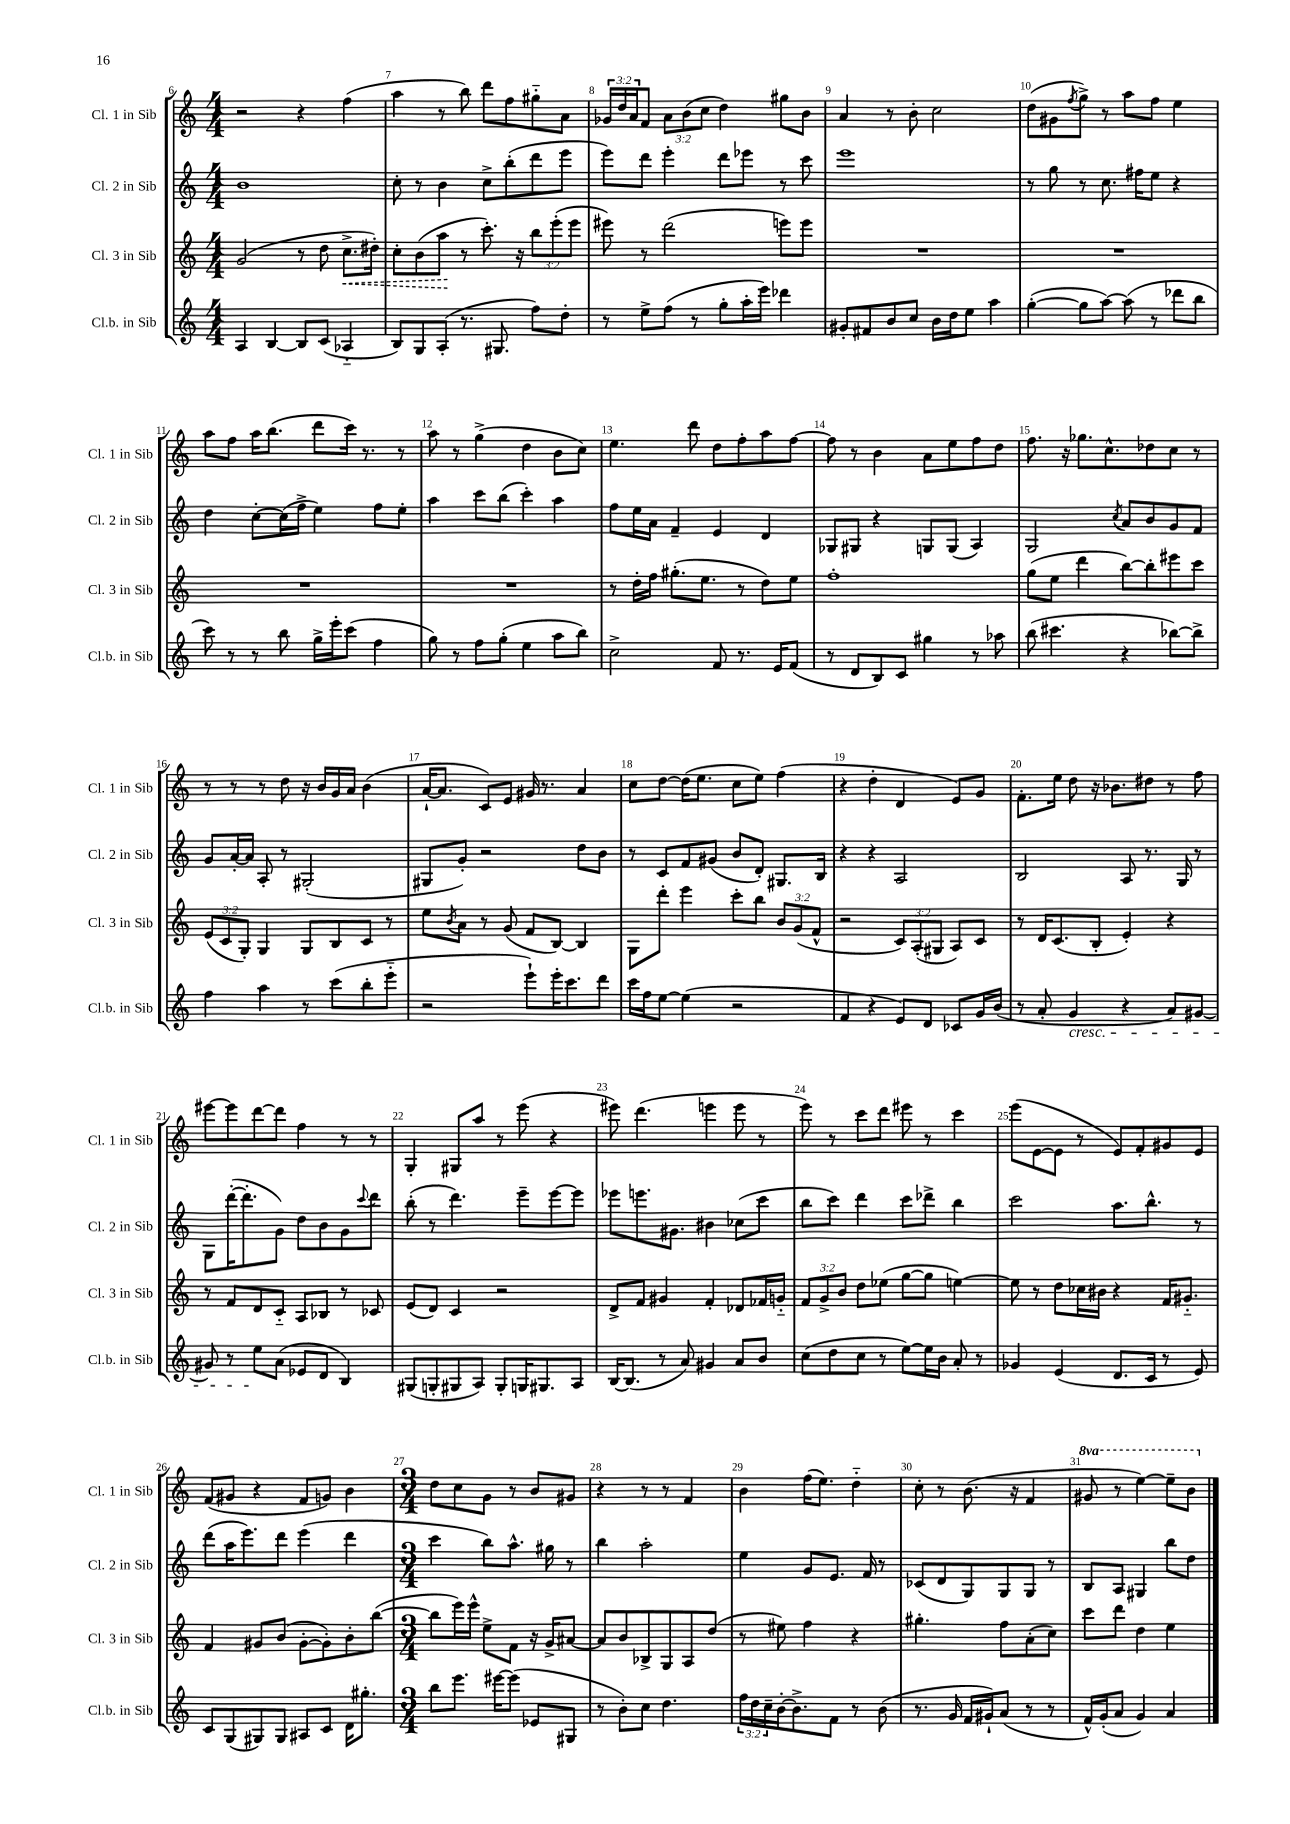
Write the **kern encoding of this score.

**kern	**kern	**dynam	**kern	**kern
*part4	*part3	*part3	*part2	*part1
*staff4	*staff3	*staff3	*staff2	*staff1
*I"Cl.b. in Sib	*I"Cl. 3 in Sib	*	*I"Cl. 2 in Sib	*I"Cl. 1 in Sib
*I'Cl.b. in Sib	*I'Cl. 3 in Sib	*	*I'Cl. 2 in Sib	*I'Cl. 1 in Sib
*clefG2	*clefG2	*	*clefG2	*clefG2
*k[]	*k[]	*	*k[]	*k[]
*M4/4	*M4/4	*	*M4/4	*M4/4
=6	=6	=6	=6	=6
4A/	(2g/	.	1b	2r
[4B/	.	.	.	.
8B/L]	8r	.	.	4r
(8c/J	8dd\	.	.	.
!	!	!LO:HP:b	!	!
4A-X/	8.cc^\L	<	.	(4ff\
.	16dd#X'\Jk)	.	.	.
=7	=7	=7	=7	=7
8B/L)	8cc'\L	.	8cc'\	4aa\
8G/	(8b\	.	8r	.
(8A'/J	8aa\J	.	4b\	8r
8.r	8r	[	.	8bb\)
.	8.ccc'\)	.	8cc^\L	8ddd\L
8.G#X/	.	.	.	.
.	.	.	(8bb'\	8ff\
.	16r	.	.	.
8ff\L)	12bb\L	.	8ddd\	8gg#X\
.	(12eee'\	.	.	.
8dd'\J	.	.	8eee\J	8a\J
.	12eee\J	.	.	.
=8	=8	=8	=8	=8
8r	8eee#X\)	.	8eee\L)	24g-X/LL
.	.	.	.	24dd/
.	.	.	.	24a/J
8ee^\L	8r	.	8ddd\J	8f/J
(8ff\J	(2ddd\	.	4eee'\	12a\L
.	.	.	.	(12b\
8r	.	.	.	.
.	.	.	.	12cc\J
8gg'\L	.	.	8ddd\L	4dd\)
16aa'\L	.	.	8eee-X\J	.
16eee\JJ)	.	.	.	.
4ddd-X\	8eeen\L)	.	8r	8gg#X\L
.	8eee\J	.	8ccc\	8b\J
=9	=9	=9	=9	=9
8g#X'/L	1r	.	1eee	4a/
8f#X/	.	.	.	.
8b/	.	.	.	8r
8cc/J	.	.	.	8b'\
16b\LL	.	.	.	2cc\
16dd\J	.	.	.	.
8ee\J	.	.	.	.
4aa\	.	.	.	.
=10	=10	=10	=10	=10
([4gg'\	1r	.	8r	(8dd\L
.	.	.	8gg\	8g#X\
.	.	.	.	8qff/
8gg\L]	.	.	8r	8gg^\J)
[8aa\J)	.	.	8.cc\	8r
(8aa\]	.	.	.	8aa\L
.	.	.	16ff#X\KL	.
8r	.	.	8ee\J	8ff\J
8ddd-X\L	.	.	4r	4ee\
8bb\J	.	.	.	.
!!LO:LB:g=z
=11	=11	=11	=11	=11
8ccc\)	1r	.	4dd\	8aa\L
8r	.	.	.	8ff\J
8r	.	.	[8cc'\L	16aa\KL
.	.	.	.	(8.bb\J
8bb\	.	.	(16cc\L]	.
.	.	.	16ff^\JJ	.
16gg^\LL	.	.	4ee\)	8ddd\L
16eee'\J	.	.	.	.
(8ccc\J	.	.	.	16ccc\Jk)
.	.	.	.	8.r
4ff\	.	.	8ff\L	.
.	.	.	8ee'\J	8r
=12	=12	=12	=12	=12
8gg\)	1r	.	4aa\	8aa\
8r	.	.	.	8r
8ff\L	.	.	8ccc\L	(4gg^\
(8gg'\J	.	.	(8bb\J	.
4ee\	.	.	4ccc'\)	4dd\
8aa\L	.	.	4aa\	8b\L
8bb\J)	.	.	.	8cc\J)
=13	=13	=13	=13	=13
2cc^\	8r	.	8ff\L	4.ee\
.	16dd'\LL	.	16ee\L	.
.	16ff\JJ	.	16a\JJ	.
.	(8.gg#X'\L	.	4f~/	.
.	.	.	.	8ddd\
.	8.ee\J	.	.	.
8f/	.	.	4e/	8dd\L
8.r	8r	.	.	8ff'\
.	8dd\L)	.	4d/	8aa\
16e/KL	.	.	.	.
(8f/J	8ee\J	.	.	[8ff\J
=14	=14	=14	=14	=14
8r	1ff'	.	8G-X/L	8ff\]
8d/L	.	.	8G#X/J	8r
8B/)	.	.	4r	4b\
8c/J	.	.	.	.
4gg#X\	.	.	8Gn/L	8a\L
.	.	.	(8G/J	8ee\
8r	.	.	4A/)	8ff\
8aa-X\	.	.	.	8dd\J
=15	=15	=15	=15	=15
(8bb\	(8gg\L	.	2G/	8.ff\
4.ccc#X\	8ee\J	.	.	.
.	.	.	.	16r
.	4ddd\	.	.	8.gg-X\L
.	.	.	.	8.cc^^\
.	.	.	8qcc/	.
4r	[8bb\L)	.	8a/L	.
.	8bb'\]	.	8b/	8dd-X\
[8bb-X\L)	8eee#X\	.	8g/	8cc\J
8bb-^\J]	8ccc\J	.	8f/J	8r
!!LO:LB:g=z
=16	=16	=16	=16	=16
4ff\	(12e/L	.	8g/L	8r
.	12c/	.	.	.
.	.	.	[16a'/L	8r
.	12G'/J)	.	.	.
.	.	.	16a/JJ]	.
4aa\	4G/	.	8A'/	8r
.	.	.	8r	8dd\
8r	8G/L	.	(2G#X'/	16r
.	.	.	.	16b/LL
(8ccc\L	8B/	.	.	16g/
.	.	.	.	16a/JJ
8bb'\	8c/J	.	.	(4b\
8eee\J	8r	.	.	.
=17	=17	=17	=17	=17
2r	8ee\L	.	8G#X/L	[16a`/KL
.	.	.	.	8.a/J]
.	8qb/	.	.	.
.	8a\J	.	8g'/J)	.
.	8r	.	2r	8c/L)
.	(8g/	.	.	8e/J
8eee`\L)	8f/L	.	.	16g#X/
.	.	.	.	8.r
16eee'\K	[8B/J)	.	.	.
8.ccc\	.	.	.	.
.	4B/]	.	8dd\L	4a/
8ddd\J	.	.	8b\J	.
=18	=18	=18	=18	=18
16ccc\LL	8G\L	.	8r	8cc\L
16ff\J	.	.	.	.
[8ee\J	8ddd'\J	.	8c/L	[8dd\J
(4ee\]	4eee\	.	8f/	(16dd\KL]
.	.	.	.	8.ee\J
.	.	.	(8g#X/J	.
2r	8ccc'\L	.	8b/L	8cc\L
.	8bb\J	.	8d'/J)	8ee\J)
.	12b/L	.	8.G#X/L	(4ff\
.	(12g/	.	.	.
.	12f^^/J	.	.	.
.	.	.	16B/Jk	.
=19	=19	=19	=19	=19
4f/	2r	.	4r	4r
4r	.	.	4r	4dd'\
8e/L)	12c/L)	.	2A/	4d/
.	(12A'/	.	.	.
8d/J	.	.	.	.
.	12G#X/J	.	.	.
8c-X/L	8A/L)	.	.	8e/L)
16g/L	8c/J	.	.	8g/J
(16b/JJ	.	.	.	.
=20	=20	=20	=20	=20
8r	8r	.	2B/	8.f'\L
8a'/	16d/KL	.	.	.
.	(8.c/	.	.	16ee\Jk
!LO:TX:b:i:t=cresc.	!	!	!	!
4g/	.	.	.	8dd\
.	8B'/J	.	.	16r
.	.	.	.	8.b-X\L
4r	4e'/)	.	8A/	.
.	.	.	8.r	8dd#X\J
8a/L)	4r	.	.	8r
.	.	.	16G/	.
[8g#X/J	.	.	8r	8ff\
!!LO:LB:g=z
=21	=21	=21	=21	=21
8g#X/]	8r	.	8G\L	[8eee#X\L
8r	8f/L	.	([16ddd'\K	8eee#\]
.	.	.	8.ddd'\]	.
8ee\L	8d/	.	.	[8ddd\
(8a\J	8c/J	.	8g\J)	8ddd\J]
8e-X/L	8A/L	.	8dd\L	4ff\
8d/J	8B-X/J	.	8b\	.
4B/)	8r	.	8g\	8r
.	.	.	8qqccc/	.
.	8c-X/	.	8ddd\J	8r
=22	=22	=22	=22	=22
(8G#X/L	(8e/L	.	(8bb'\	4G'/
8Gn'/	8d/J)	.	8r	.
8G#X/	4c/	.	4.ddd\)	8G#X/L
8A/J)	.	.	.	8aa/J
8G#'/L	2r	.	.	8r
16Gn/K	.	.	8eee~\L	(8eee\
8.G#X/	.	.	.	.
.	.	.	[8eee\	4r
8A/J	.	.	8eee\J]	.
=23	=23	=23	=23	=23
[16B/KL	8d^/L	.	8eee-X\L	8eee#X\)
(8.B/J]	.	.	.	.
.	8f/J	.	8.eeen\	(4.ddd\
8r	4g#X/	.	.	.
.	.	.	8.g#X\J	.
8a/)	.	.	.	.
4g#X/	4f'/	.	4b#X\	4eeen\
8a/L	8d-X/L	.	(8cc-X\L	8eee\
8b/J	16f-X/L	.	8ccc\J	8r
.	16gn/JJ	.	.	.
=24	=24	=24	=24	=24
(8cc\L	12f/L	.	8bb\L	8eee\)
.	12g^/	.	.	.
8dd\	.	.	8ccc\J)	8r
.	12b/J	.	.	.
8cc\J	8dd\L	.	4ddd\	8ccc\L
8r	(8ee-X\J	.	.	8ddd\J
[8ee\L)	[8gg\L	.	8ccc\L	8eee#X\
16ee\L]	8gg\J]	.	8ddd-X^\J	8r
16b\JJ	.	.	.	.
8a'/	[4een\)	.	4bb\	4ccc\
8r	.	.	.	.
=25	=25	=25	=25	=25
4g-X/	8ee\]	.	2ccc\	(8eee\L
.	8r	.	.	[8e\
(4e/	8dd\L	.	.	8e\J]
.	16cc-X\L	.	.	8r
.	16b#X\JJ	.	.	.
8.d/L	4r	.	8.aa\L	8e/L)
.	.	.	.	8f'/
16c/Jk	.	.	8.bb^^\J	.
8r	16f/KL	.	.	8g#X/
.	8.g#X/J	.	.	.
8e/)	.	.	8r	8e/J
!!LO:LB:g=z
=26	=26	=26	=26	=26
8c/L	4f/	.	(8ddd\L	(8f/L
(8G/	.	.	16aa\K	8g#X/J
.	.	.	8.eee\)	.
8G#X/)	8g#X/L	.	.	4r
8G#/J	(8b/J	.	8ddd\J	.
8A#X/L	[8g#'\L	.	(4eee\	8f/L
8c/J	8g#'\])	.	.	8gn/J)
16d\KL	8b'\	.	4ddd\	4b\
8.gg#X'\J	.	.	.	.
.	([8bb\J	.	.	.
=27	=27	=27	=27	=27
*M3/4	*M3/4	*	*M3/4	*M3/4
8bb\L	8bb\L]	.	4ccc\	8dd\L
8.eee\J	16eee\L)	.	.	8cc\
.	16eee^^\JJ	.	.	.
.	8ee^\L	.	8bb\L)	8g\J
[16eee#X\KL	.	.	.	.
(8eee#\J]	8f\J	.	8.aa^^\J	8r
8e-X/L	16r	.	.	8b/L
.	16g^/KL	.	16gg#X\	.
8G#X/J	[8a#X/J	.	8r	8g#X/J
=28	=28	=28	=28	=28
8r	8a#/L]	.	4bb\	4r
8b'\L)	8b/	.	.	.
8cc\J	8B-X^/	.	2aa'\	8r
4.dd\	8G/	.	.	8r
.	8A/	.	.	4f/
.	(8dd/J	.	.	.
=29	=29	=29	=29	=29
24ff\LL	8r	.	4ee\	4b\
24dd\	.	.	.	.
24cc~\	.	.	.	.
[16b'\J	8ee#X\)	.	.	.
8.b^\]	.	.	.	.
.	4ff\	.	8g/L	(16ff\KL
.	.	.	.	8.ee\J)
8f\J	.	.	8.e/J	.
8r	4r	.	.	4dd\
.	.	.	16f/	.
(8b\	.	.	8r	.
=30	=30	=30	=30	=30
8.r	4.gg#X'\	.	(8c-X/L	8cc'\
.	.	.	8d/	8r
16g/	.	.	.	.
16f/LL	.	.	8G/)	(8.b\
16g#X`/J)	.	.	.	.
(8a/J	8ff\L	.	8G/	.
.	.	.	.	16r
8r	(8a'\	.	8G/J	4f/
8r	8cc\J)	.	8r	.
=31	=31	=31	=31	=31
*	*	*	*	*8va
16f^^/LL)	8ccc\L	.	8B/L	8gg#X/
(16g'/J	.	.	.	.
8a/J	8ddd\J	.	8A/J	8r
4g/)	4dd\	.	4G#X/	[4eee\)
4a/	4ee\	.	8bb\L	8eee~\L]
.	.	.	8dd\J	8bb\J
*	*	*	*	*X8va
==	==	==	==	==
*-	*-	*-	*-	*-
